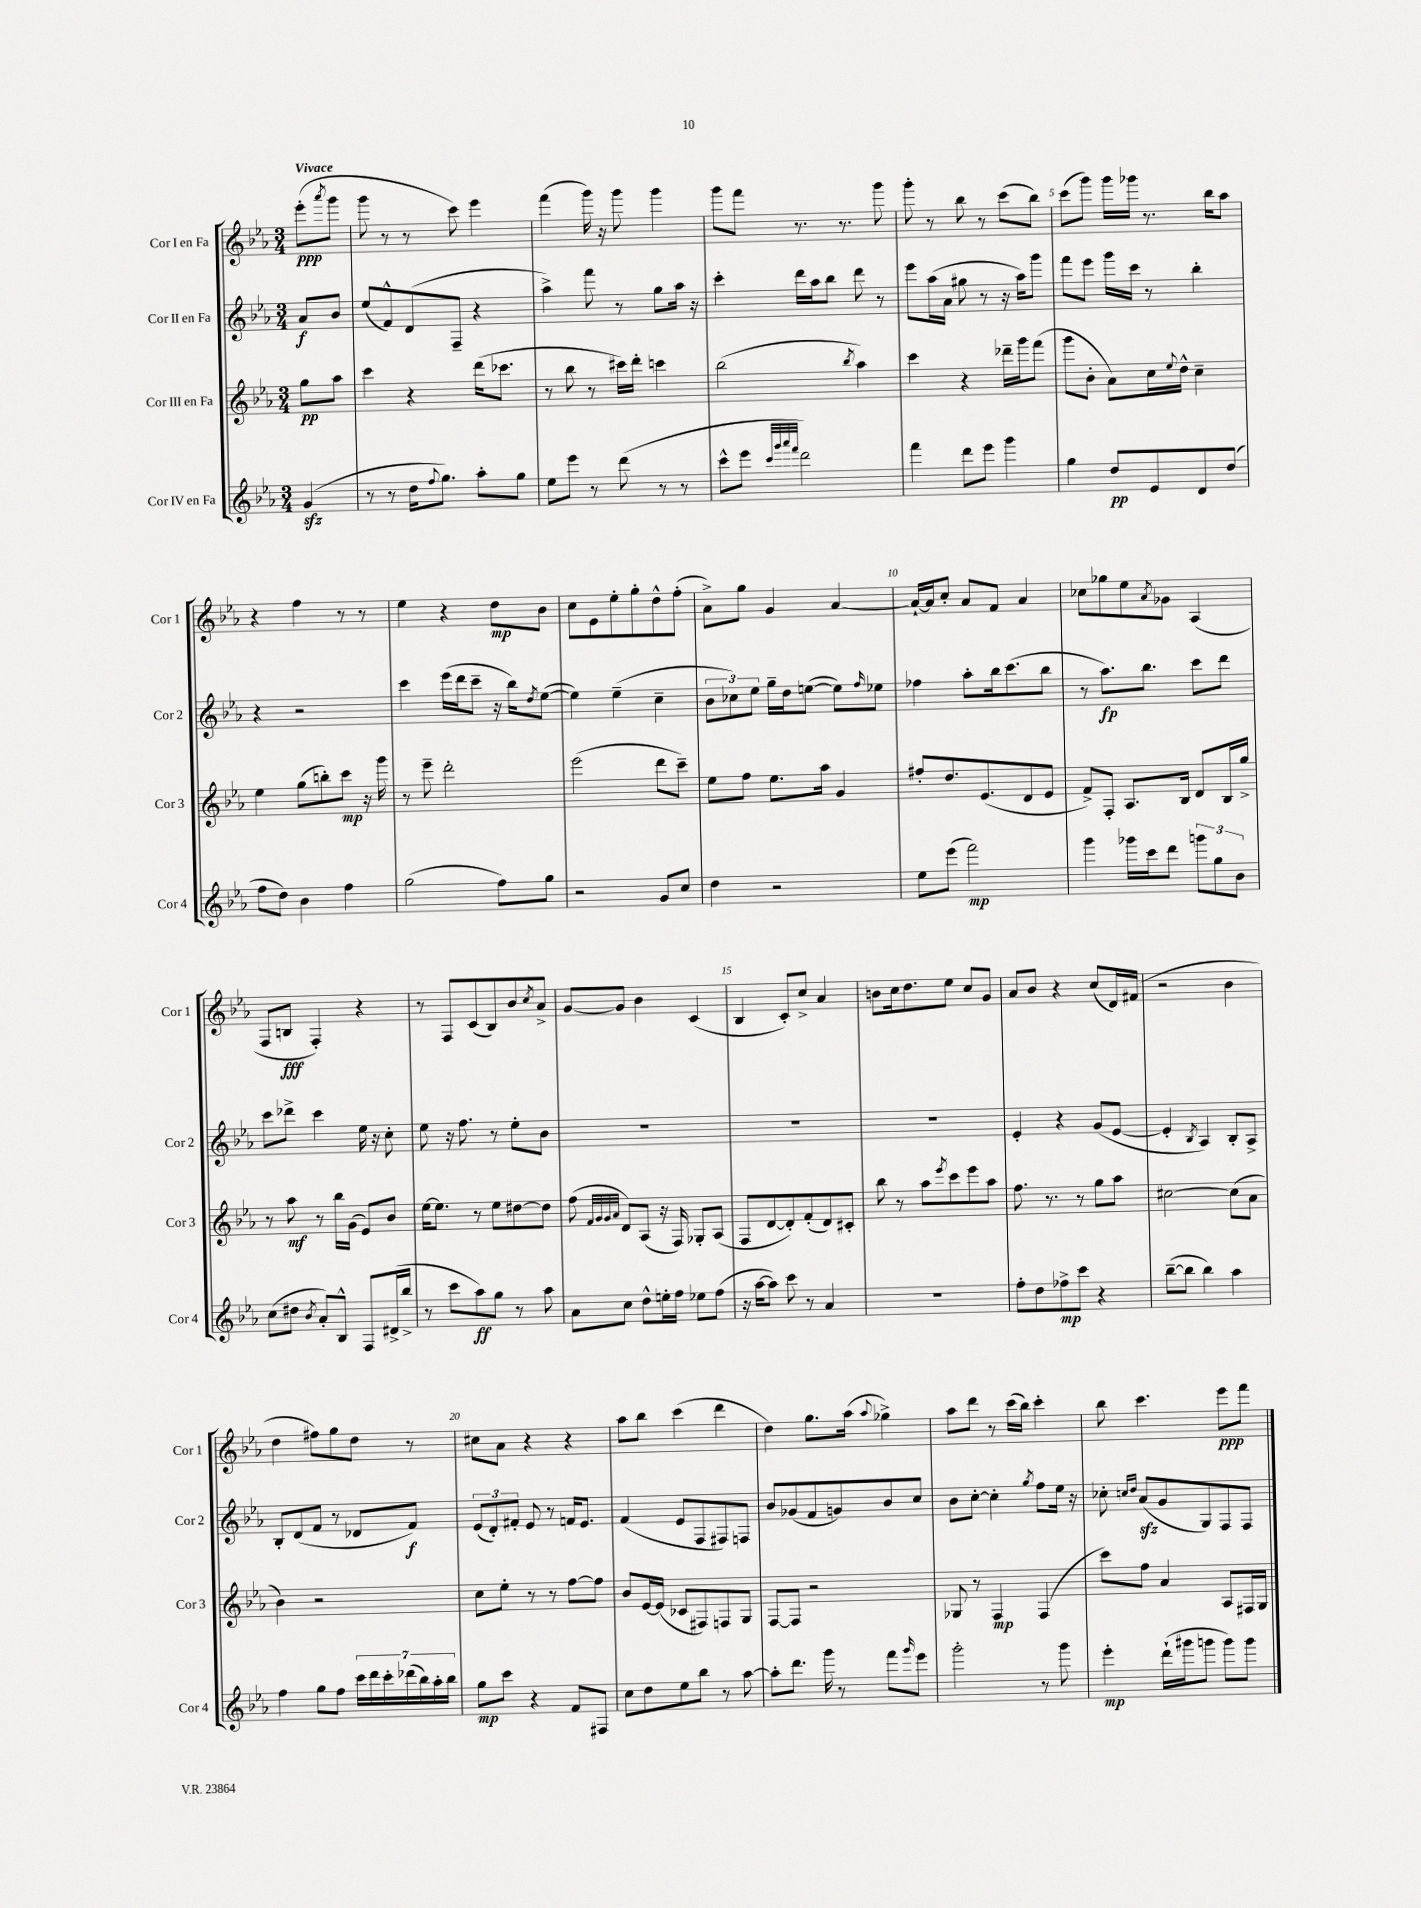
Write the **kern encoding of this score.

**kern	**dynam	**kern	**dynam	**kern	**dynam	**kern	**dynam
*part4	*part4	*part3	*part3	*part2	*part2	*part1	*part1
*staff4	*staff4	*staff3	*staff3	*staff2	*staff2	*staff1	*staff1
*I"Cor IV en Fa	*	*I"Cor III en Fa	*	*I"Cor II en Fa	*	*I"Cor I en Fa	*
*I'Cor 4	*	*I'Cor 3	*	*I'Cor 2	*	*I'Cor 1	*
*clefG2	*	*clefG2	*	*clefG2	*	*clefG2	*
*k[b-e-a-]	*	*k[b-e-a-]	*	*k[b-e-a-]	*	*k[b-e-a-]	*
*M3/4	*	*M3/4	*	*M3/4	*	*M3/4	*
=	=	=	=	=	=	=	=
!	!	!	!	!	!	!LO:TX:a:B:t=Vivace	!
(4gzz/	.	8gg\L	pp	8a-/L	f	(8eee-'\L	ppp
.	.	.	.	.	.	8qaaa-/	.
.	.	8aa-\J	.	8b-/J	.	8ggg\J	.
=1	=1	=1	=1	=1	=1	=1	=1
8r	.	4ccc\	.	(8ee-/L	.	8ggg\	.
8r	.	.	.	8f^^/)	.	8r	.
16dd\KL	.	4r	.	(8d/	.	8r	.
8qqff/	.	.	.	.	.	.	.
8.gg\J)	.	.	.	.	.	.	.
.	.	.	.	8F~/J	.	8ccc\)	.
8aa-'\L	.	(16ddd\KL	.	4r	.	4eee-\	.
.	.	8.ccc-X\J	.	.	.	.	.
8gg\J	.	.	.	.	.	.	.
=2	=2	=2	=2	=2	=2	=2	=2
8ee-\L	.	8r	.	4aa-^\)	.	(4fff\	.
8eee-\J	.	8bb-\	.	.	.	.	.
8r	.	8r	.	8fff\	.	16ggg\)	.
.	.	.	.	.	.	16r	.
(8ddd\	.	16ccc#X\LL)	.	8r	.	8ggg\	.
.	.	16ddd'\JJ	.	.	.	.	.
8r	.	4cccn\	.	8gg\L	.	4ggg\	.
8r	.	.	.	16aa-\Jk	.	.	.
.	.	.	.	16r	.	.	.
=3	=3	=3	=3	=3	=3	=3	=3
8ccc^^\L	.	(2bb-\	.	4ccc'\	.	8ggg\L	.
8eee-\J	.	.	.	.	.	8fff\J	.
32qqccc/LLL	.	.	.	.	.	.	.
32qqggg/	.	.	.	.	.	.	.
32qqaaa-/	.	.	.	.	.	.	.
32qqfff/JJJ	.	.	.	.	.	.	.
2ddd\)	.	.	.	16ddd\LL	.	8.r	.
.	.	.	.	16aa-\J	.	.	.
.	.	.	.	8bb-\J	.	.	.
.	.	.	.	.	.	8.r	.
.	.	8qbb-/	.	.	.	.	.
.	.	4aa-\)	.	8ddd\	.	.	.
.	.	.	.	8r	.	8ggg\	.
=4	=4	=4	=4	=4	=4	=4	=4
4fff\	.	4ccc\	.	8eee-\L	.	8ggg'\	.
.	.	.	.	(16aa-\L	.	8r	.
.	.	.	.	16a-\JJ	.	.	.
8ddd\L	.	4r	.	8gg#X\	.	8bb-\	.
8eee-\J	.	.	.	8r	.	8r	.
4ggg\	.	16ddd-X~\LL	.	16r	.	(8ccc\L	.
.	.	16ggg\J	.	16aa-\KL)	.	.	.
.	.	(8fff\J	.	8ggg\J	.	8bb-\J)	.
=5	=5	=5	=5	=5	=5	=5	=5
4gg\	.	8ggg\L	.	8fff\L	.	(8ccc\L	.
.	.	8b-'\J	.	8eee-\J	.	8ggg\J)	.
8dd/L	pp	8a-\L)	.	16ggg\LL	.	16ggg\LL	.
.	.	.	.	16ccc\JJ	.	16ggg-X\JJ	.
8e-/	.	16cc\L	.	8r	.	8.r	.
.	.	8qqee-/	.	.	.	.	.
.	.	16dd^^\JJ	.	.	.	.	.
8d/	.	4cc~\	.	4bb-'\	.	.	.
.	.	.	.	.	.	16bb-\KL	.
(8dd/J	.	.	.	.	.	8aa-\J	.
!!LO:LB:g=z
=6	=6	=6	=6	=6	=6	=6	=6
8ff\L	.	4ee-\	.	4r	.	4r	.
8dd\J)	.	.	.	.	.	.	.
4b-\	.	(8gg\L	.	2r	.	4ff\	.
.	.	8bbn'\)	.	.	.	.	.
4ff\	.	8ccc\J	mp	.	.	8r	.
.	.	16r	.	.	.	8r	.
.	.	16ggg\	.	.	.	.	.
=7	=7	=7	=7	=7	=7	=7	=7
(2gg\	.	8r	.	4ccc\	.	4ee-\	.
.	.	8eee-~\	.	.	.	.	.
.	.	2ddd'\	.	(16eee-\LL	.	4r	.
.	.	.	.	16ddd\J	.	.	.
.	.	.	.	8ccc~\J	.	.	.
8ff\L)	.	.	.	16r	.	8dd\L	mp
.	.	.	.	16bb-\KL)	.	.	.
.	.	.	.	8qdd/	.	.	.
8gg\J	.	.	.	([8ee-\J	.	8b-\J	.
=8	=8	=8	=8	=8	=8	=8	=8
2r	.	(2eee-\	.	4ee-\])	.	8cc\L	.
.	.	.	.	.	.	8e-\	.
.	.	.	.	(4ee-~\	.	8ee-'\	.
.	.	.	.	.	.	8gg'\	.
8g/L	.	8ddd\L	.	4cc~\	.	8dd^^\	.
8cc/J	.	8ccc~\J)	.	.	.	(8ff'\J	.
=9	=9	=9	=9	=9	=9	=9	=9
4dd\	.	8ee-\L	.	12b-\L	.	8a-^\L)	.
.	.	.	.	12cc-X\)	.	.	.
.	.	8ff\J	.	.	.	8gg\J	.
.	.	.	.	12ee-\J	.	.	.
2r	.	8.ee-\L	.	16gg~\LL	.	4g/	.
.	.	.	.	16dd\J	.	.	.
.	.	.	.	([8een\J	.	.	.
.	.	16aa-\Jk	.	.	.	.	.
.	.	4g/	.	8ee\L])	.	[4a-/	.
.	.	.	.	16qqff/	.	.	.
.	.	.	.	8ee-X\J	.	.	.
=10	=10	=10	=10	=10	=10	=10	=10
8ee-\L	.	8ff#X'/L	.	4ff-X\	.	16a-`/LL_	.
.	.	.	.	.	.	16a-/J]	.
(8eee-\J	.	8.dd/	.	.	.	8cc'/J	.
2fff\)	mp	.	.	8aa-'\L	.	8a-/L	.
.	.	(8.e-/	.	.	.	.	.
.	.	.	.	16bb-\k	.	8f/J	.
.	.	.	.	(8.ccc\	.	.	.
.	.	8d/	.	.	.	4a-/	.
.	.	8e-/J	.	8bb-\J	.	.	.
=11	=11	=11	=11	=11	=11	=11	=11
4ggg\	.	8f^/L)	.	8r	.	8cc-X\L	.
.	.	8F'/J	.	8.aa-\L)	fp	8gg-X\	.
16ggg-X\LL	.	8.A-/L	.	.	.	8ee-\	.
16ccc\J	.	.	.	8.bb-\J	.	.	.
.	.	.	.	.	.	8qa-/	.
8ddd\J	.	.	.	.	.	8g-X\J	.
.	.	16B-/Jk	.	.	.	.	.
12gggn\L	.	8d/L	.	8ccc\L	.	(4A-/	.
12gg\	.	.	.	.	.	.	.
.	.	16B-/L	.	8ddd\J	.	.	.
12b-\J	.	.	.	.	.	.	.
.	.	16gg^/JJ	.	.	.	.	.
!!LO:LB:g=z
=12	=12	=12	=12	=12	=12	=12	=12
(8cc\L	.	8r	.	8ccc\L	.	8F/L	.
8dd#X\J	.	8aa-\	mf	8ddd-X^\J	.	8Bn/J	fff
8qb-/	.	.	.	.	.	.	.
8a-'/L)	.	8r	.	4ccc\	.	4F'/)	.
8B-^^/J	.	16bb-\LL	.	.	.	.	.
.	.	(16g\JJ	.	.	.	.	.
8F/L	.	8e-/L)	.	16ee-\	.	4r	.
.	.	.	.	16r	.	.	.
(16d#X^/L	.	8b-/J	.	8cc'\	.	.	.
16bb-^/JJ	.	.	.	.	.	.	.
=13	=13	=13	=13	=13	=13	=13	=13
8r	.	[16ee-\KL	.	8ee-\	.	8r	.
.	.	8.ee-\J]	.	.	.	.	.
8ccc\L	.	.	.	16r	.	8F/L	.
.	.	.	.	8.ff\	.	.	.
8aa-\)	ff	8r	.	.	.	(8c/	.
8gg\J	.	8ee-\L	.	8r	.	8B-/)	.
8r	.	[8dd#X\	.	8ee-'\L	.	8b-/	.
.	.	.	.	.	.	8qcc/	.
8aa-\	.	8dd#\J]	.	8b-\J	.	8a-^/J	.
=14	=14	=14	=14	=14	=14	=14	=14
8a-\L	.	(8ff\	.	2.r	.	[8g/L	.
.	.	32qqf/LLL	.	.	.	.	.
.	.	32qqg/	.	.	.	.	.
.	.	32qqg/	.	.	.	.	.
.	.	32qqa-/JJJ	.	.	.	.	.
8cc\J	.	8d/L)	.	.	.	8g/J]	.
8dd^^\L	.	(8A-/J	.	.	.	4b-\	.
16een'\L	.	16r	.	.	.	.	.
16ff\JJ	.	16F/)	.	.	.	.	.
8ee-X\L	.	8G-X'/L	.	.	.	(4c/	.
(8ff\J	.	(8A-/J	.	.	.	.	.
=15	=15	=15	=15	=15	=15	=15	=15
16r	.	8F/L	.	2.r	.	4B-/	.
[16aa-\KL	.	.	.	.	.	.	.
8aa-\J])	.	[8d/	.	.	.	.	.
8ccc\	.	8d'/])	.	.	.	8c'/L)	.
8r	.	(8f'/	.	.	.	8cc^/J	.
4a-/	.	8d/)	.	.	.	4a-/	.
.	.	8c#X'/J	.	.	.	.	.
=16	=16	=16	=16	=16	=16	=16	=16
2.r	.	8bb-\	.	2.r	.	8bn\L	.
.	.	8r	.	.	.	16cc\k	.
.	.	.	.	.	.	8.dd\	.
.	.	8aa-\L	.	.	.	.	.
.	.	8qeee-/	.	.	.	.	.
.	.	8ccc\	.	.	.	8ee-\J	.
.	.	8eee-\	.	.	.	8cc/L	.
.	.	8aa-\J	.	.	.	8g/J	.
=17	=17	=17	=17	=17	=17	=17	=17
8ff'\L	.	8.ff\	.	4e-'/	.	8a-/L	.
8dd\	.	.	.	.	.	8b-/J	.
.	.	8.r	.	.	.	.	.
8ff-X^\	mp	.	.	4r	.	4r	.
8ccc\J	.	8r	.	.	.	.	.
4r	.	8gg\L	.	(8g/L	.	(8cc/L	.
.	.	8aa-\J	.	[8e-/J	.	16d/L)	.
.	.	.	.	.	.	(16f#X/JJ	.
=18	=18	=18	=18	=18	=18	=18	=18
([8bb-~\L	.	[2cc#X\	.	4e-'/]	.	2r	.
8bb-\J]	.	.	.	.	.	.	.
.	.	.	.	8qB-/	.	.	.
4bb-\)	.	.	.	4A-/)	.	.	.
4aa-\	.	(8cc#\L]	.	8B-'/L	.	4b-\	.
.	.	8a-\J	.	8A-^/J	.	.	.
!!LO:LB:g=z
=19	=19	=19	=19	=19	=19	=19	=19
4ff\	.	4b-\)	.	8B-'/L	.	4dd\	.
.	.	.	.	(8d/	.	.	.
8gg\L	.	2r	.	8f/J	.	8ff#X\L)	.
8ff\J	.	.	.	8r	.	8gg\	.
28ccc\LL	.	.	.	8d-X/L	.	8dd\J	.
28ddd\	.	.	.	.	.	.	.
28ccc'\	.	.	.	.	.	.	.
(28ddd-X\	.	.	.	.	.	.	.
.	.	.	.	8f/J)	f	8r	.
28bb-\)	.	.	.	.	.	.	.
28aa-'\	.	.	.	.	.	.	.
28bb-\JJ	.	.	.	.	.	.	.
=20	=20	=20	=20	=20	=20	=20	=20
8gg\L	mp	8cc\L	.	(12e-/L	.	8cc#X\L	.
.	.	.	.	12d'/)	.	.	.
8ccc\J	.	8ee-'\J	.	.	.	8a-\J	.
.	.	.	.	12f#X'/J	.	.	.
4r	.	8r	.	8e-/	.	4r	.
.	.	8r	.	8r	.	.	.
8f/L	.	[8ff\L	.	16fn/KL	.	4r	.
.	.	.	.	8.e-/J	.	.	.
8F#X/J	.	8ff\J]	.	.	.	.	.
=21	=21	=21	=21	=21	=21	=21	=21
8cc\L	.	8b-/L	.	(4f/	.	8aa-\L	.
8dd\	.	[16e-/L	.	.	.	8bb-\J	.
.	.	(16e-/JJ]	.	.	.	.	.
8ee-\	.	8c-X/L	.	8e-/L	.	(4ccc\	.
8bb-\J	.	8F#X/)	.	8F/	.	.	.
8r	.	8Fn/	.	8F#X/)	.	4ddd\	.
[8aa-\	.	8G/J	.	8Fn/J	.	.	.
=22	=22	=22	=22	=22	=22	=22	=22
8aa-'\L]	.	[8F/L	.	8b-/L	.	4dd\)	.
8.ddd\J	.	8F/J]	.	(8g-X/	.	.	.
.	.	2r	.	8f/	.	8.gg\L	.
16ggg\	.	.	.	.	.	.	.
8r	.	.	.	8gn/)	.	.	.
.	.	.	.	.	.	(16aa-\Jk	.
.	.	.	.	.	.	8qqaa-/	.
8fff\L	.	.	.	8b-/	.	4gg-X^\)	.
16qqggg/	.	.	.	.	.	.	.
8eee-\J	.	.	.	8cc/J	.	.	.
=23	=23	=23	=23	=23	=23	=23	=23
2ggg'\	.	8G-X/	.	8b-\L	.	8aa-\L	.
.	.	8r	.	[8cc'\J	.	8ddd\J	.
.	.	4F/	mp	4cc'\]	.	8r	.
.	.	.	.	.	.	(16ccc\LL	.
.	.	.	.	.	.	16bb-\JJ)	.
.	.	.	.	8qgg/	.	.	.
8r	.	(4F/	.	8ff\L	.	4ccc'\	.
8ggg\	.	.	.	16ee-\Jk	.	.	.
.	.	.	.	16r	.	.	.
=24	=24	=24	=24	=24	=24	=24	=24
4eee-'\	mp	8ccc\L)	.	8cc-X'\	.	8bb-\	.
.	.	.	.	16qqccn/LL	.	.	.
.	.	.	.	16qqdd/JJ	.	.	.
.	.	8ff\J	.	(8a-zz/L	.	4.ccc\	.
(16ddd`\LL	.	4a-/	.	8g/	.	.	.
16ggg#X\J	.	.	.	.	.	.	.
8gggn\J	.	.	.	8G/)	.	.	.
8ggg\L)	.	8A-/L	.	8F/	.	8eee-\L	ppp
8ggg\J	.	16F#X/L	.	8F/J	.	8fff\J	.
.	.	16G/JJ	.	.	.	.	.
==	==	==	==	==	==	==	==
*-	*-	*-	*-	*-	*-	*-	*-
